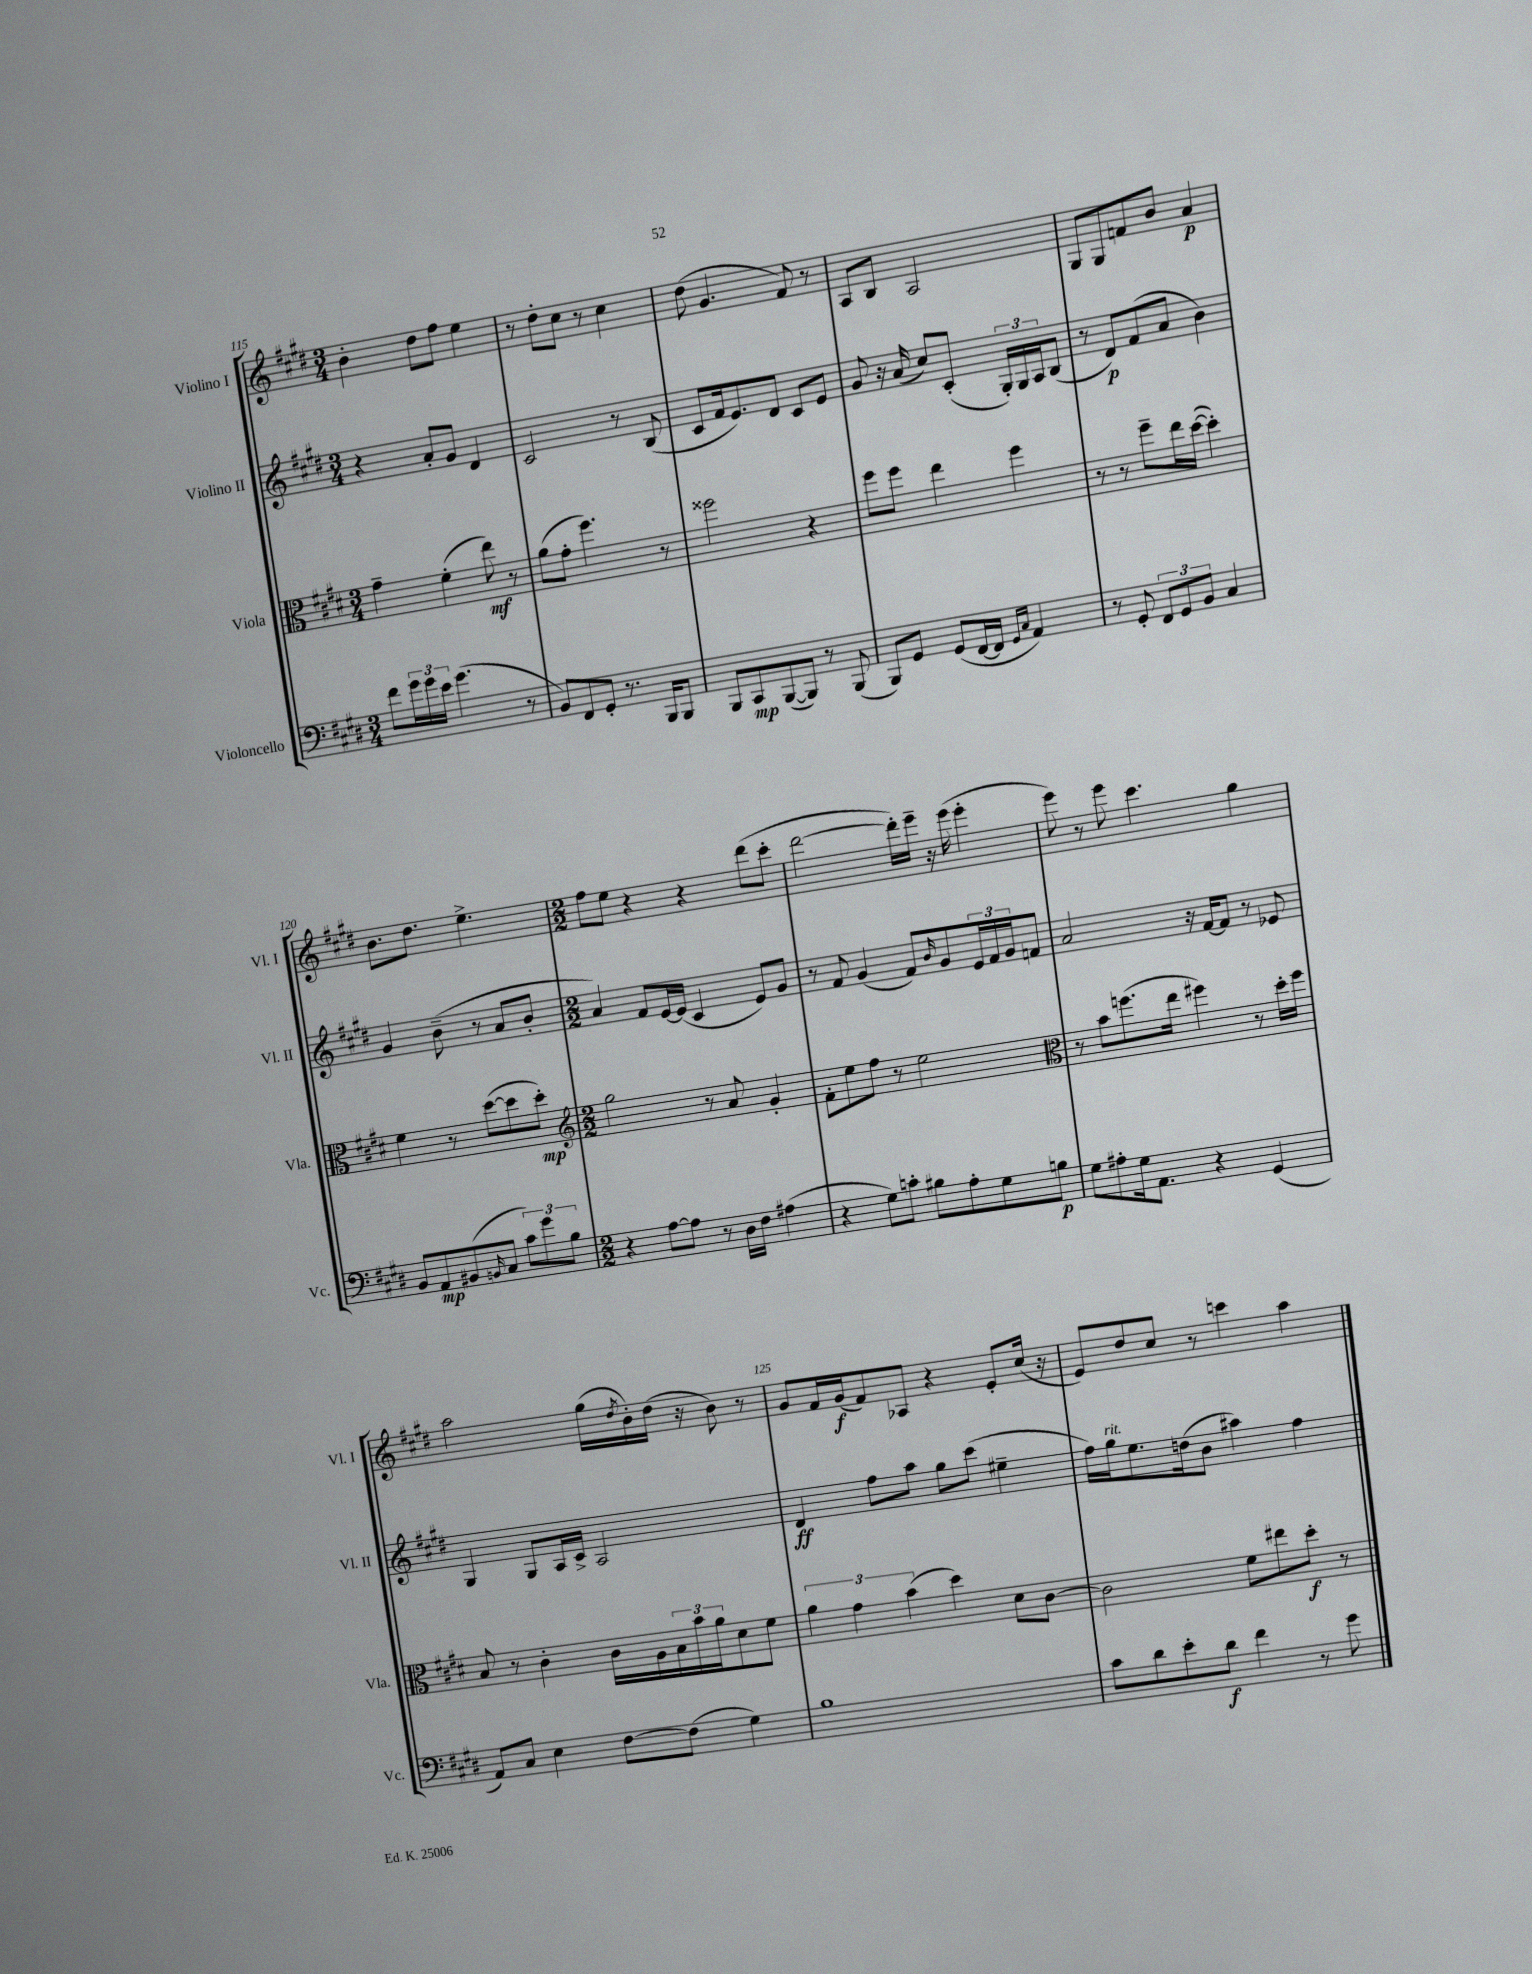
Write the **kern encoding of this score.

**kern	**kern	**kern	**kern
*staff4	*staff3	*staff2	*staff1
*clefF4	*clefC3	*clefG2	*clefG2
*k[f#c#g#d#]	*k[f#c#g#d#]	*k[f#c#g#d#]	*k[f#c#g#d#]
*M3/4	*M3/4	*M3/4	*M3/4
8f#	4g#~	4r	4b'
24g#	.	.	.
24g#	.	.	.
24e	.	.	.
(4.g#	(4f#'	8a'	8dd#
.	.	8g#	8ff#
.	8ee)	4d#	4ee
8r	8r	.	.
=	=	=	=
8BB)	(8a	2c#	8r
8FF#	8g#'	.	8dd#'
8GG#'	4.ff#)	.	8cc#
8.r	.	.	8r
.	.	8r	4cc#
16BBB	.	.	.
8BBB	8r	(8B	.
=	=	=	=
8BBB	2ff##	8c#	(8dd#
8CC#	.	16f#	4.g#
.	.	8.e)	.
([8BBB	.	.	.
8BBB])	.	8d#	.
8r	4r	8c#	8f#)
(8BBB	.	8e	8r
=	=	=	=
8BBB)	8ff#	8g#	8A
8GG#	8ff#	16r	8B
.	.	(16a	.
(8GG#	4ee	8cc#)	2A
[16FF#	.	(8c#'	.
16FF#]	.	.	.
16qqGG#	.	.	.
16qqC#	.	.	.
4AA)	4ff#	24G#')	.
.	.	24G#	.
.	.	24A	.
.	.	(8B	.
=	=	=	=
8r	8r	8r	8G#
8GG#'	8r	8d#)	8G#
12FF#	8ff#~	(8f#	8f
12GG#	.	.	.
.	16ee	8a	8b
12BB	.	.	.
.	([16dd#	.	.
4C#	4dd#'])	4b)	4a
=	=	=	=
8BB	4f#	4g#	8.b
8AA	.	.	.
.	.	.	8.dd#
(8BB#	8r	(8b~	.
16qqBB	.	.	.
8C#	([8dd#	8r	4.ee^
12c#)	8dd#]	8a	.
12g#	.	.	.
.	8dd#')	8b'	.
12B	.	.	.
=	=	=	=
*	*clefG2	*	*
*M2/2	*M2/2	*M2/2	*M2/2
4r	2gg#	4a)	8ff#
.	.	.	8ee
[8A	.	8f#	4r
8A]	.	[16e	.
.	.	(16e]	.
8r	8r	4c#	4r
16D#	8a	.	.
16F#	.	.	.
(4A#	4g#'	8e)	(8ddd#
.	.	8g#	8ccc#'
=	=	=	=
4r	8f#'	8r	[2ddd#
.	8ee	8f#	.
8G#)	8ff#	(4g#	.
8c'	8r	.	.
8B#	2ee	8f#)	16ddd#'])
.	.	.	16eee~
.	.	16qqb	.
8A'	.	8g#	16r
.	.	.	(16eee
8G#	.	24e	4eee'
.	.	24f#	.
.	.	24g#	.
8B	.	8f	.
=	=	=	=
*	*clefC3	*	*
8G#	8r	2a	8eee)
8A#'	8b	.	8r
16G#	(8.ff	.	8eee
8.AA	.	.	.
.	.	.	4.ccc#
.	16ee	.	.
4r	4ff#)	16r	.
.	.	[16f#	.
.	.	8f#]	.
(4GG#	8r	8r	4gg#
.	16dd#'	8e-	.
.	16ff#	.	.
=	=	=	=
8AA)	8B	4G#	2aa
8C#	8r	.	.
4E	4c#'	8G#	.
.	.	16A	.
.	.	16c#^	.
[8F#	16c#	2A	(16gg#
.	.	.	8qdd#
.	16A	.	16b')
(8F#]	24B	.	(16dd#
.	24b	.	.
.	.	.	16r
.	24a	.	.
4G#)	8d#	.	8b)
.	8f#	.	8r
=	=	=	=
1B	6a	4d#	8g#
.	.	.	16f#
.	6g#	.	.
.	.	.	(16g#
.	.	8ff#	8f#)
.	(6b	.	.
.	.	8aa	8A-
.	4dd#)	8gg#	4r
.	.	(8ccc#	.
.	8d#	4ee#~	8e'
.	[8c#	.	(16cc#
.	.	.	16r
=	=	=	=
8c#	2c#]	16ff#)	8e)
.	.	16gg#	.
8d#	.	8.ee	8dd#
8e'	.	.	8cc#
.	.	(16dd	.
8d#	.	8b	8r
4f#	8f#	4aa#)	4ccc
.	8ee#	.	.
8r	8dd#'	4ff#	4aa
8g#	8r	.	.
==	==	==	==
*-	*-	*-	*-
